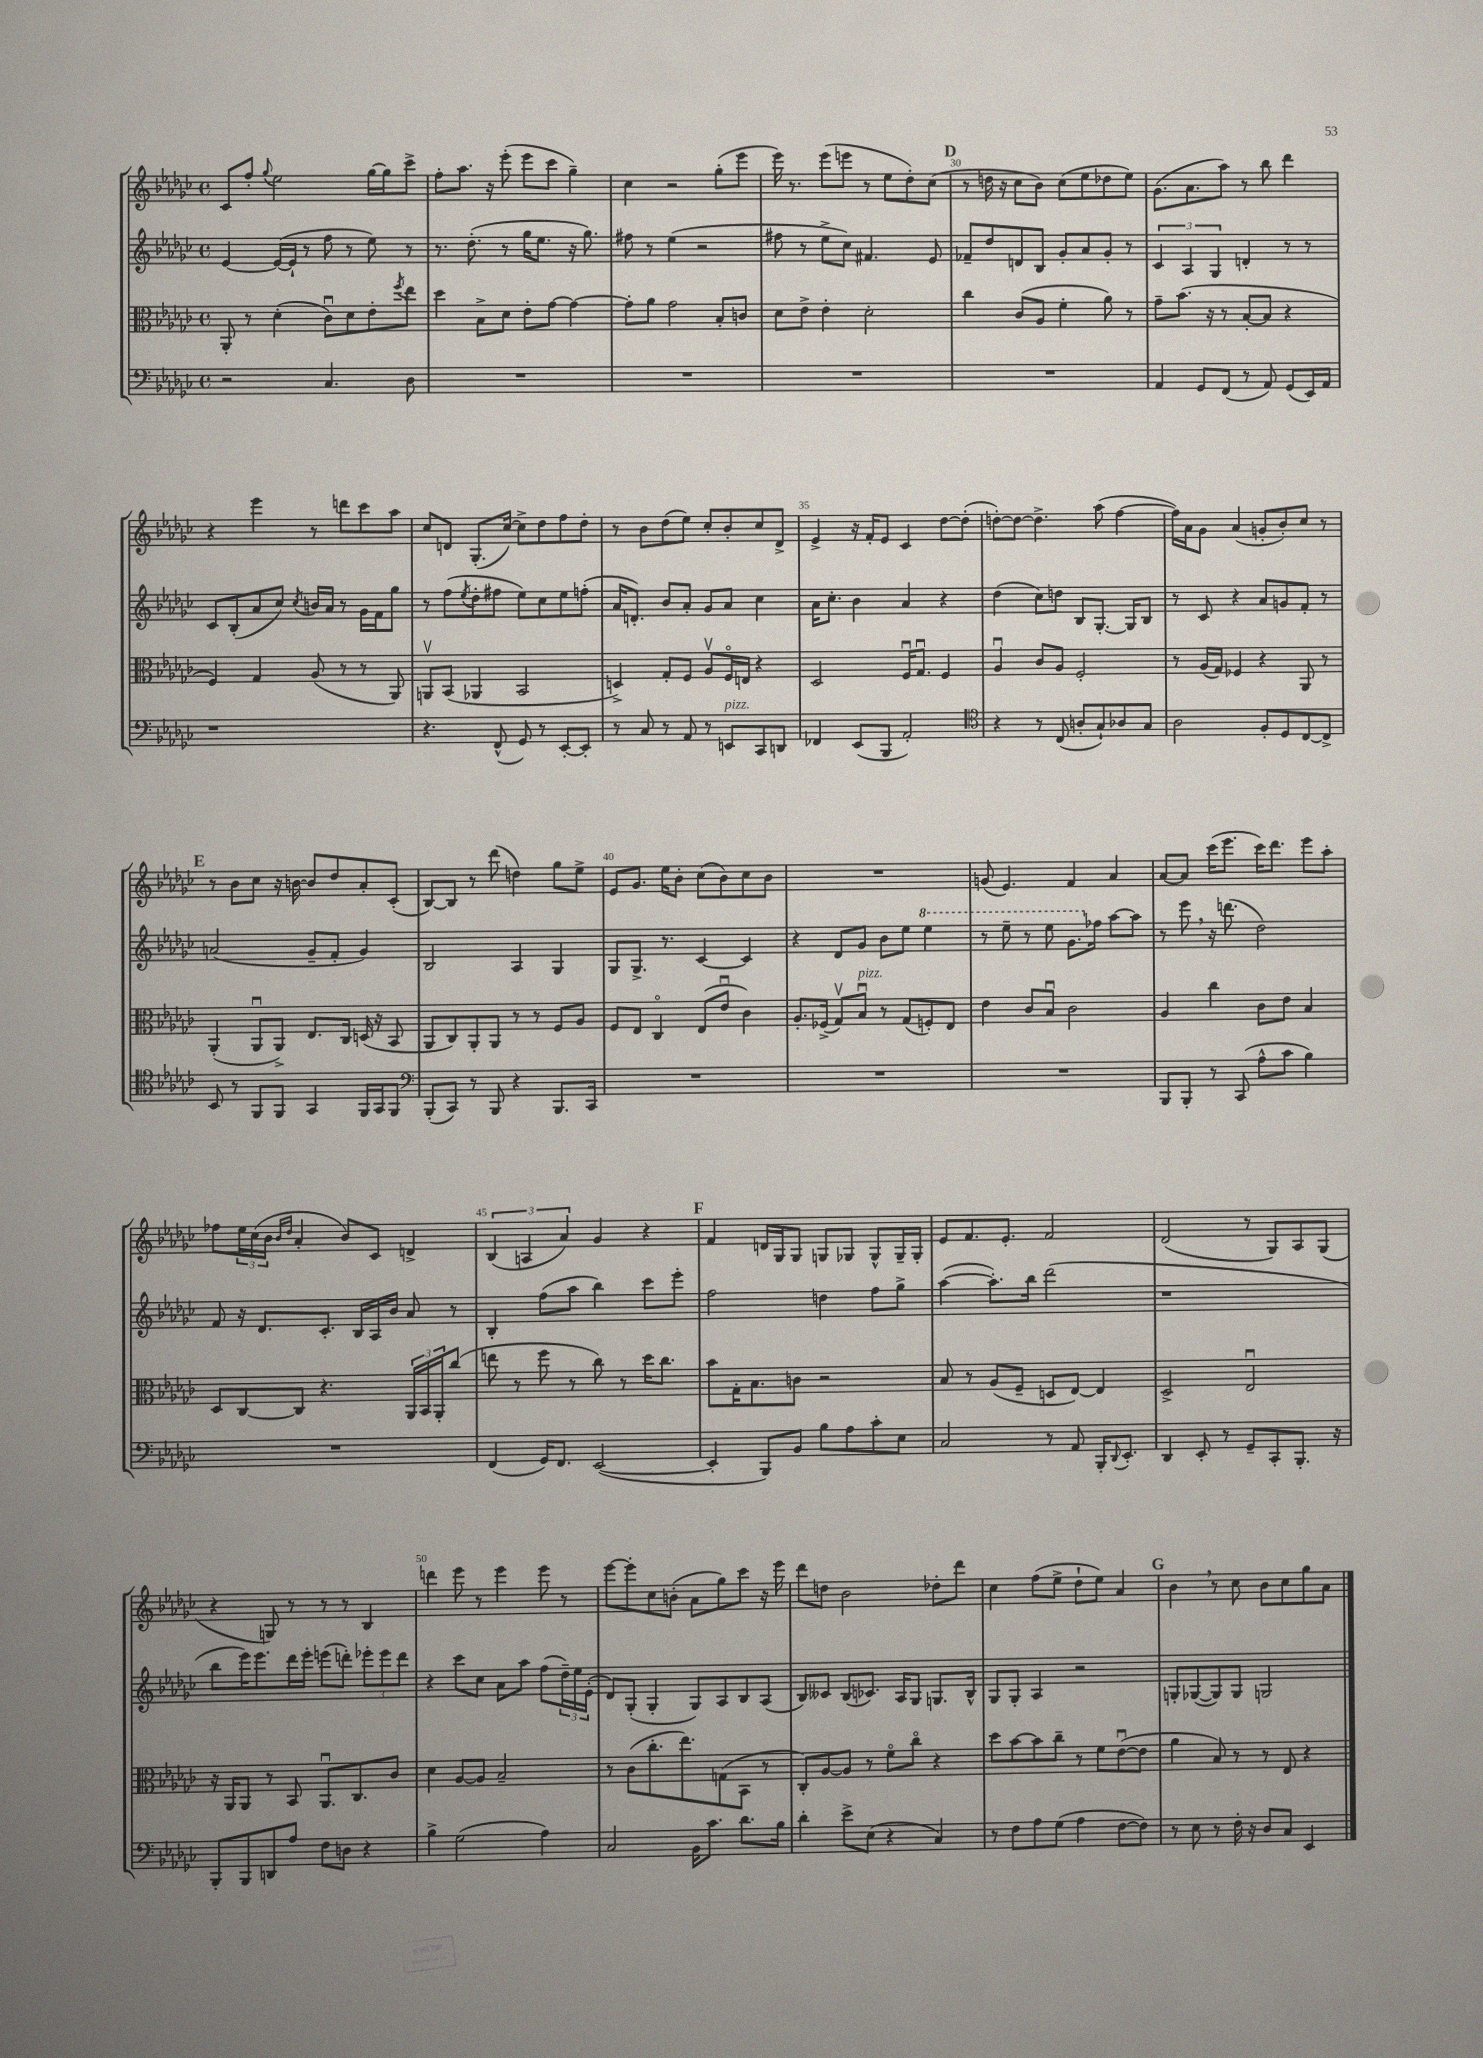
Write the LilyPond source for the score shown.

<<
\new StaffGroup <<
\new Staff = "s0" {
    \clef treble \key ges \major \defaultTimeSignature \time 4/4
    ces'8 f''8-. \appoggiatura { ges''8 } ees''2 ges''16~ ges''16 ces'''8-> |
    f''8-. aes''8. r16 ees'''8-.( ees'''8 ces'''8 ges''4--) |
    ces''4 r2 ges''8-.( ees'''8 |
    ees'''16) r8. ees'''8( e'''8 r8 ees''8 des''8-.) ces''8( |
    \mark \markup { \bold "D" } r8 d''16 r16 ces''8 bes'8) ces''8( ees''8 des''8 ees''8) |
    ges'8.( aes'8. aes''8) r8 bes''8 des'''4 |
    r4 ees'''4 r8 d'''8 ces'''8 aes''8 |
    ces''8 d'8 ges8.-.( ces''16~) ces''8-> des''8 f''8 des''8-. |
    r8 bes'8 des''8( ees''8) ces''8-. bes'8-. ces''8 des'8-> |
    ees'4-> r16 f'16-. ees'8 ces'4 des''8~ des''8-.( |
    d''8~-.) d''8~ d''4.-> aes''8( f''4~ |
    f''16) aes'16 ges'8 aes'4( g'8-. bes'8-.) ces''8 r8 |
    \mark \markup { \bold "E" } r8 bes'8 ces''8 r16 b'16~ b'8 des''8 aes'8-. ces'8-.( |
    bes8~) bes8 r8 des'''8( d''4) ges''8 ees''8-> |
    ees'8 ges'8. ees''16 bes'8-. ces''8( bes'8) ces''8 bes'8 |
    R1 |
    g'8( ees'4.) f'4 aes'4 |
    aes'8~ aes'8 ces'''16( ees'''8. ces'''16) des'''8. ees'''8 aes''8-. |
    fes''8 \tuplet 3/2 { ees''16 ces''16( bes'16 } \grace { bes'16 des''16 } aes'4-. bes'8) ces'8 d'4-> |
    \tuplet 3/2 { bes4( a4 aes'4) } ges'4 r4 |
    \mark \markup { \bold "F" } f'4 d'16 ges16 ges8 g8 ges8 ges8-^ ges16-- ges16-. |
    ees'8 f'8. ees'8.-. f'2 |
    des'2( r8 ges8) aes8 ges8( |
    r4 g8) r8 r8 r8 bes4 |
    d'''4 ees'''8 r8 ees'''4 ees'''8 r8 |
    ees'''8~ ees'''8-. ces''8 b'8-.( aes'8 ges''8) ces'''8 r16 ees'''16 |
    des'''8 d''8 bes'2 des''8-. des'''8 |
    ces''4 f''8( ees''8-> des''8-! ees''8) aes'4 |
    \mark \markup { \bold "G" } bes'4 \breathe r8 ces''8 bes'8 ces''8 ges''8 aes'8 \bar "|." |
}
\new Staff = "s1" {
    \clef treble \key ges \major \defaultTimeSignature \time 4/4
    ees'4~ ees'16~( ees'16-! r8 f''8 r8 ees''8) r8 |
    r8. des''8.-.( r8 ges''16 ees''8. r16 ges''8.) |
    fis''8 r8 ees''4( r2 |
    fis''8 r8 ees''8-> ces''8) fis'4. ees'8 |
    \mark \markup { \bold "D" } fes'8-- des''8 d'8 bes8 ges'8-. aes'8 ges'8-. r8 |
    \tuplet 3/2 { ces'4 aes4 ges4 } d'4-. r8 r8 |
    ces'8 bes8-.( aes'8 ces''8) \acciaccatura { ces''8 } b'16 aes'16 r8 ges'16 f'16 ges''8 |
    r8 f''8( \acciaccatura { ees''8 } des''8-. fis''8 ees''8) ces''8 ees''8 f''8-.( |
    aes'16 d'8.-.) bes'8 aes'8-. ges'8 aes'8 ces''4 |
    aes'16 ces''8.-. bes'4 aes'4 r4 |
    des''4( ces''8) d''8 bes8 ges8.~-. ges16 bes8 |
    r8 ces'8 r4 aes'8 g'8 f'8-. r8 |
    \mark \markup { \bold "E" } a'2( ges'8-- f'8-. ges'4) |
    bes2 aes4 ges4 |
    ges8 ges8.-> r8. ces'4~ ces'4 |
    r4 des'8 ges'8 bes'8 ees''8 \ottava #1 ees'''4 |
    r8 ees'''8-- r8 ees'''8 ges''8. \ottava #0 fes''16 aes''8~ aes''8 |
    r8 ees'''8 \breathe r16 d'''8.( des''2) |
    f'8 r16 des'8. ces'8.-. bes16 aes16 bes'16 aes'8 r8 |
    bes4-. f''8( aes''8 bes''4) ces'''8 ees'''8-. |
    \mark \markup { \bold "F" } f''2 d''4 f''8 ges''8-> |
    aes''4~( aes''8.-.) bes''16 des'''2( |
    r1 |
    bes''8 ees'''16) ees'''8. des'''16 ees'''16-. e'''8( d'''8-.) \tuplet 3/2 { ees'''8-. ees'''8 d'''8 } |
    r4 ces'''8 ces''8 aes'8 aes''8 f''8( \tuplet 3/2 { des''16--) ees''16 ees'16-.( } |
    des'8) ges8-.( ges4-. ges8) aes8 bes8 aes8( |
    bes8) ceses'8 bes8( ces'8.) aes16 ges8 g8. bes16-^ |
    ges8 ges8-. aes4 r2 |
    \mark \markup { \bold "G" } g8-. ges8~( ges8) ges8 g2 \bar "|." |
}
\new Staff = "s2" {
    \clef alto \key ges \major \defaultTimeSignature \time 4/4
    aes,8-. r8 des'4-.( ces'8\downbow) des'8 ees'8-. \acciaccatura { f''8 } ees''8 |
    des''4 bes8-> des'8 ees'8-. ges'8~ ges'4~ |
    ges'8-. aes'8 ges'2 bes8-. c'8 |
    des'8 ees'8-> ees'4-. des'2-. |
    \mark \markup { \bold "D" } ces''4 ces'8( aes8 f'4-. aes'8) r8 |
    ges'8-- bes'8.( r16 r8 bes8~-. bes8 r4 |
    f4) ges4 aes8( r8 r8 aes,8) |
    a,8\upbow bes,8( aes,4 bes,2 |
    d4->) ges8-. f8 aes8\upbow f16\flageolet e16 r4 |
    des2 f16\downbow ges8.\downbow f4 |
    aes4\downbow ces'8 aes8 f2-. |
    r8 aes16( ges16) fes4 r4 aes,8 r8 |
    \mark \markup { \bold "E" } aes,4-.( aes,8\downbow aes,8->) ees8. ces16 d16( r16 bes,8 |
    aes,8 ces8) aes,8-. aes,8 r8 r8 f8 aes8 |
    f8 ees8 ces4\flageolet ees8( ees'8\downbow ces'4) |
    aes8.-. fes16->( ges8\upbow) bes8\downbow^\markup { \italic "pizz." } r8 ges8( f8-.) ees8 |
    ees'4 ces'8 bes8\downbow ces'2 |
    aes4 ces''4 ces'8 ees'8 bes4 |
    des8 ces8~ ces8 r4. \tuplet 3/2 { aes,16 bes,16 aes,16-. } ces''8( |
    e''8 r8 f''8 r8 ces''8) r8 des''16 ces''8. |
    \mark \markup { \bold "F" } bes'8 ges16-. bes8. c'8 r2 |
    bes8 r8 aes8( f8-- d8 ees8~) ees4 |
    des2-> ees2\downbow |
    r16 aes,16 aes,8 r8 bes,8 aes,8.\downbow ces8. ces'8 |
    des'4 aes8~ aes8 bes2-- |
    r8 ces'8( ces''8.-. ees''8.) g8( bes,8 r8 |
    ces8-.) aes8~ aes8 r8 f'8\flageolet ces''8\flageolet r4 |
    des''8 bes'8~ bes'8 ces''8-- r8 f'8 ees'8~\downbow( ees'8 |
    \mark \markup { \bold "G" } aes'4 bes8) r8 r8 ees8 r4 \bar "|." |
}
\new Staff = "s3" {
    \clef bass \key ges \major \defaultTimeSignature \time 4/4
    r2 ces4. des8 |
    R1 |
    R1 |
    R1 |
    \mark \markup { \bold "D" } R1 |
    aes,4 ges,8 f,8( r8 aes,8) ges,8( ees,16) aes,16 |
    r1 |
    r4. f,8-^( ges,8) r8 ees,8~-. ees,8-. |
    r8 ces8 r8 aes,8 r8 e,8^\markup { \italic "pizz." } ces,8 d,8 |
    fes,4 ees,8( bes,,8 aes,2-.) |
    \clef tenor r4 r8 ces8( a8-. ges8-!) aes8 ges8 |
    aes2 f8-. des8 ces8~ ces8-> |
    \mark \markup { \bold "E" } bes,8 r8 f,8 f,8 ges,4 f,16 ges,16 f,8 |
    \clef bass bes,,8-.( ces,8) r8 bes,,8 r4 bes,,8. ces,16 |
    R1 |
    R1 |
    R1 |
    bes,,8 bes,,8-. r8 ces,8( aes8-^ ces'8 bes4) |
    R1 |
    f,4( ges,16) f,8. ees,2~( |
    \mark \markup { \bold "F" } ees,4-. bes,,8) bes,8 bes8 aes8 ces'8-. ees8 |
    ces2 r8 aes,8 bes,,16-. \appoggiatura { des,8 } ees,8.-. |
    des,4 ees,8-. r8 ges,8-- ces,8-. bes,,8.-. r16 |
    bes,,8-. bes,,8 d,8 aes8 f8 d8 r4 |
    bes4-> ges2( aes4) |
    ces2 bes,16 ces'8. des'8. bes16 |
    des'4-. ees'8-> ees8( r4 ces4) |
    r8 f8 aes8 ges8( aes4 f8~ f8) |
    \mark \markup { \bold "G" } r8 ees8 r8 f16-. r16 des8 ces8 ees,4 \bar "|." |
}
>>
>>
\layout { \context { \Score currentBarNumber = #26 \override BarNumber.break-visibility = ##(#f #t #t) barNumberVisibility = #(every-nth-bar-number-visible 5) } }
